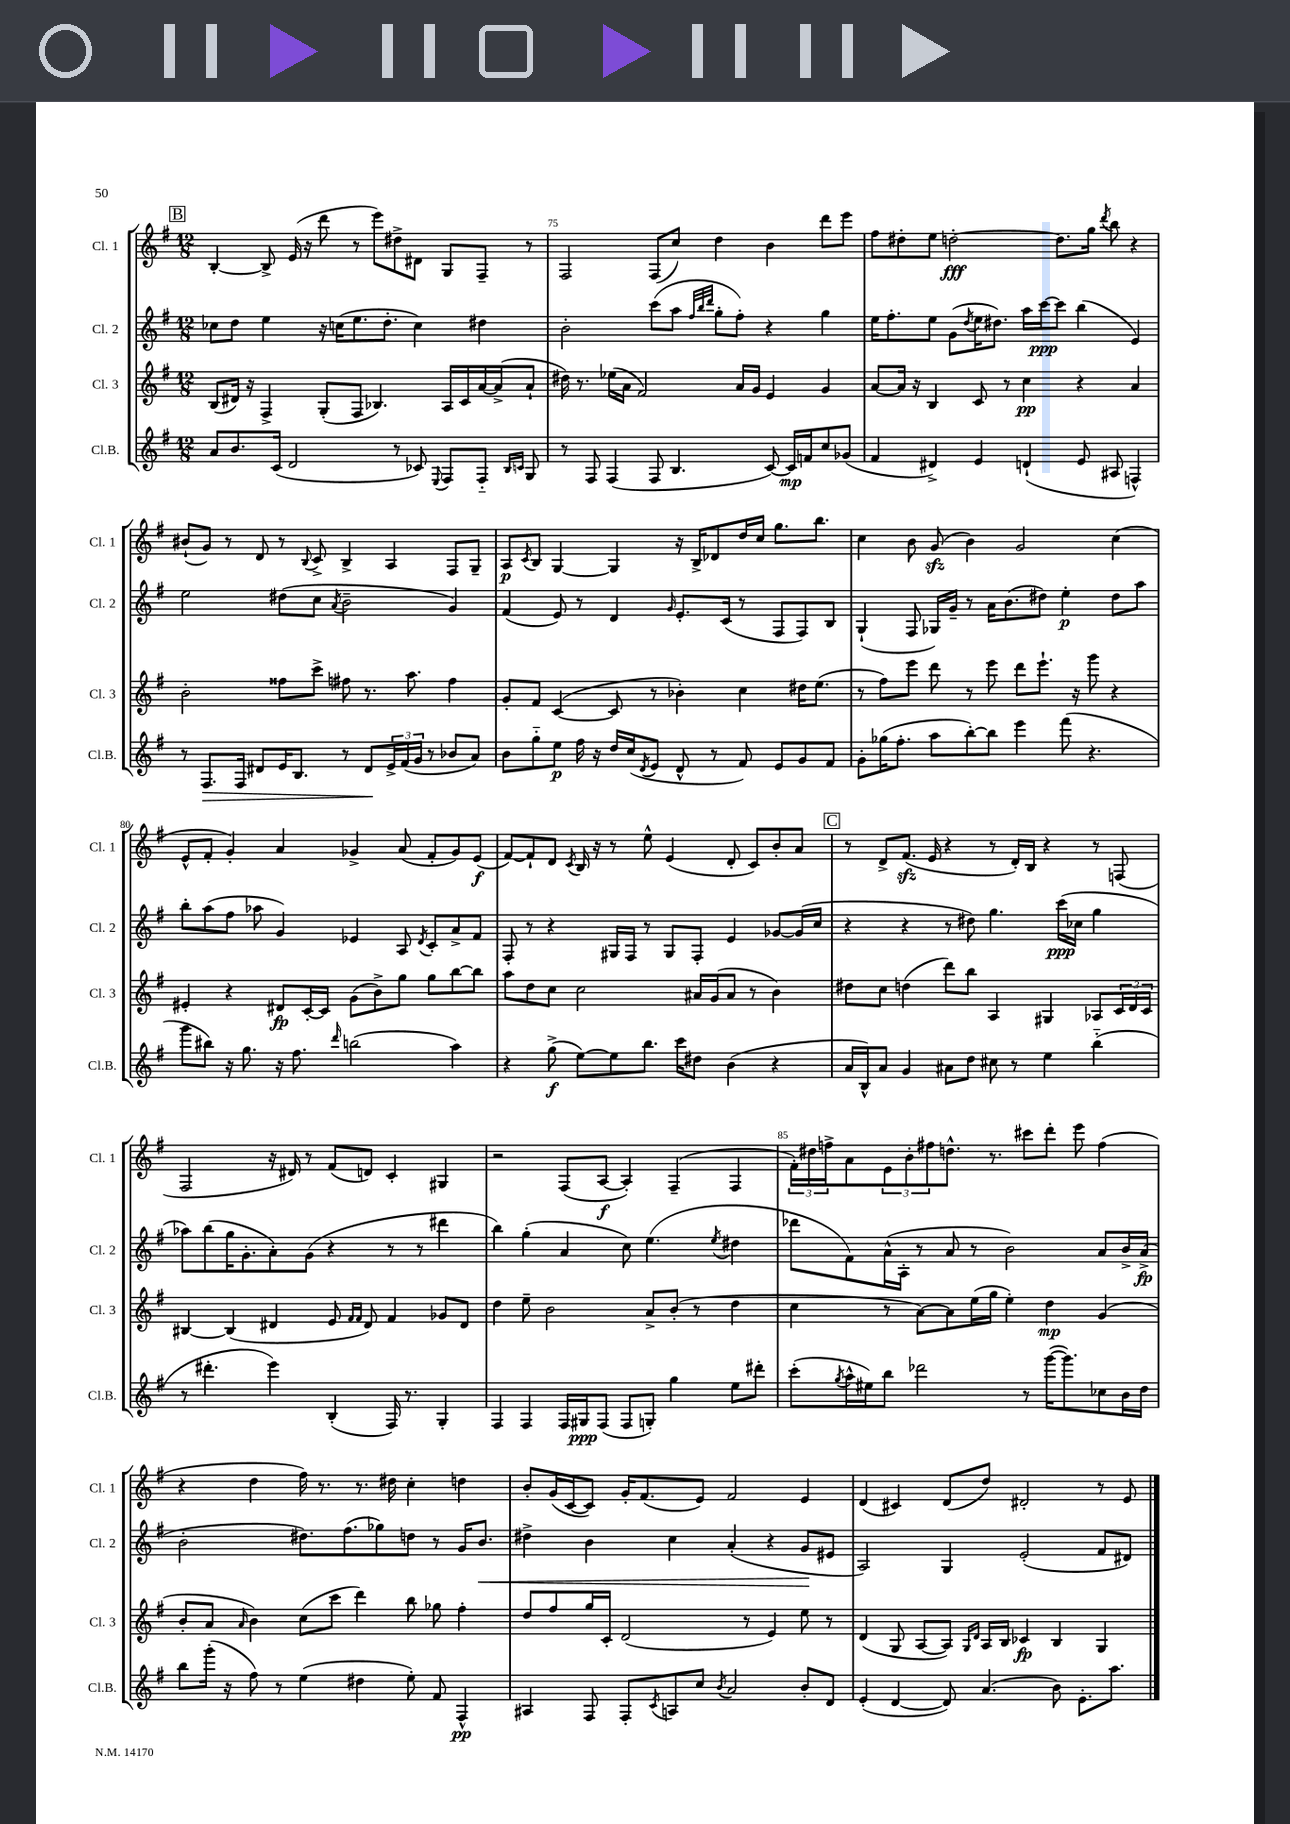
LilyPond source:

<<
\new StaffGroup <<
\new Staff = "s0" \with { instrumentName = "Cl. 1" shortInstrumentName = "Cl. 1" } {
    \clef treble \key g \major \numericTimeSignature \time 12/8
    \mark \markup { \box "B" } b4~-. b8-> e'16( r16 d'''8 r8 e'''8) dis''8-> dis'8 g8 fis8-- r8 |
    fis2 fis8( c''8) d''4 b'4 d'''8 e'''8 |
    fis''8 dis''8-. e''8 d''2~-.\fff d''8. g''16 \acciaccatura { d'''8 } b''8 r4 |
    bis'8-!( g'8) r8 d'8 r8 \appoggiatura { b8 } c'8-> b4-> a4 fis8 g8-- |
    a8\p \acciaccatura { c'8 } b8 g4~ g4 r16 b16-> des'8 d''16 c''16 g''8. b''8. |
    c''4 b'8 g'8\sfz( b'4) g'2 c''4( |
    e'8-^ fis'8-. g'4-.) a'4 ges'4-> a'8( fis'8-. ges'8) e'8\f( |
    fis'8~) fis'8-! d'8 \acciaccatura { c'8 } b16 r16 r8 e''8-^ e'4( d'8-. c'8) b'8-. a'8 |
    \mark \markup { \box "C" } r8 d'8-> fis'8.\sfz( e'16 r4 r8 d'16-.) b16 r4 r8 f8( |
    fis2 r16 dis'16) r8 fis'8( d'8) c'4-. gis4 |
    r2 fis8( a8~\f a4-.) fis4--( fis4 |
    \tuplet 3/2 { fis'16-.) dis''16 f''16-> } a'8 \tuplet 3/2 { e'8 b'8-. fis''8 } d''8.-^ r8. cis'''8 d'''8-. e'''8 fis''4( |
    r4 d''4 fis''16) r8. r8. dis''16 c''4-. d''4 |
    b'8-. g'16( c'16~ c'8) g'16-. fis'8.( e'8) fis'2 e'4 |
    d'4( cis'4) d'8( d''8) dis'2-. r8 e'8 \bar "|." |
}
\new Staff = "s1" \with { instrumentName = "Cl. 2" shortInstrumentName = "Cl. 2" } {
    \clef treble \key g \major \numericTimeSignature \time 12/8
    \mark \markup { \box "B" } ces''8 d''8 e''4 r16 c''16( e''8. d''8.-. c''4) dis''4 |
    b'2-. c'''8( a''8 \grace { fis''32 b''32 d'''32 } g''8-. fis''8-.) r4 g''4 |
    e''16 fis''8.-. e''8 g'8( \acciaccatura { d''8 } e''16 dis''8.) a''16 c'''16~\ppp c'''8 b''4( e'4) |
    e''2 dis''8( c''8 \acciaccatura { a'8 } b'2-- g'4) |
    fis'4( e'8) r8 d'4 \grace { g'16 } e'8.-. c'16( r8 fis8 fis8) b8 |
    g4-!( fis8 ges16) g'16-- r8 a'16 b'8.( dis''8) e''4-.\p dis''8 a''8 |
    b''8-. a''8( fis''8 aes''8 g'4) ees'4 a8 \acciaccatura { d'8 } c'8-. a'8-> fis'8 |
    fis8-. r8 r4 gis16 fis16 r8 gis8 fis8-. e'4 ges'8~ ges'16( c''16 |
    \mark \markup { \box "C" } r4 r4 r8 dis''8) g''4. c'''16\ppp( ces''16 g''4 |
    aes''8) b''8( g''16 g'8.-. a'8-.) g'8( r4 r8 r8 dis'''4 |
    b''4) g''4-.( a'4 c''8) e''4.( \acciaccatura { e''8 } dis''4 |
    des'''8 fis'8) a'16-^( a16-. r8 a'8 r8 b'2) a'8 b'16-> a'16->\fp( |
    b'2-. dis''8.) fis''8.( ges''8) d''8 r8 g'16 b'8.\< |
    dis''4-> b'4 c''4 a'4-.( r4 g'8\! eis'8 |
    a2) g4 e'2-.( fis'8 dis'8) \bar "|." |
}
\new Staff = "s2" \with { instrumentName = "Cl. 3" shortInstrumentName = "Cl. 3" } {
    \clef treble \key g \major \numericTimeSignature \time 12/8
    \mark \markup { \box "B" } b8( dis'16) r16 fis4-> g8-.( fis8 bes4.) a16 c'16 a'16~ a'16->( a'8-! |
    dis''16) r8. ees''16( a'16 fis'2) a'16 g'16 e'4 g'4 |
    a'8~ a'16 r16 b4 c'8 r8 c''4\pp r4 a'4 |
    b'2-. fisis''8 c'''8-> fis''8 r8. a''8. fis''4 |
    g'8-. fis'8 c'4~( c'8 r8 bes'4-.) c''4 dis''16 e''8.( |
    r8 fis''8) e'''8 d'''8 r8 e'''8 d'''8 e'''8.-! r16 g'''8 r4 |
    eis'4-. r4 dis'8\fp c'16~-. c'16 g'8( b'8->) g''8 g''8 b''8~ b''8 |
    a''8 d''8 c''8 c''2 ais'16 g'16( ais'8 r8 b'4) |
    \mark \markup { \box "C" } dis''8 c''8 d''4( d'''8) b''8 a4 gis4 aes8 \tuplet 3/2 { c'16 d'16 c'16 } |
    bis4~ bis4( dis'4 e'8 \grace { fis'16 fis'16 } dis'8) fis'4 ges'8 dis'8 |
    d''4 e''8-- b'2 a'8-> b'8-.( r8 d''4 |
    c''4 r8 a'8~) a'8 e''16( g''16 e''4-.) d''4\mp g'4( |
    b'8-. a'8 \grace { a'16 } b'4) c''8( c'''8 d'''4) b''8 ges''8 fis''4-. |
    d''8 fis''8 g''16 c'16-. d'2( r8 e'4) e''8 r8 |
    d'4( g8 a8~ a8) \grace { g16 d'16 } a16 b16 ces'4\fp b4 g4 \bar "|." |
}
\new Staff = "s3" \with { instrumentName = "Cl.B." shortInstrumentName = "Cl.B." } {
    \clef treble \key g \major \numericTimeSignature \time 12/8
    \mark \markup { \box "B" } a'8 b'8. c'16( d'2 r8 ces'8) \appoggiatura { e8 } fis8 fis8-_ \grace { b16 c'16 } g8 |
    r8 fis8 fis4( fis8 b4. c'8~) c'16\mp f'16 c''8 ges'8( |
    fis'4 dis'4->) e'4 d'4-!( e'8 ais8 f4-^) |
    r8 fis8.\> fis16 dis'8 e'16 b8. r8 dis'8\! \tuplet 3/2 { e'16-> fis'16( g'16 } r8 bes'8 a'8) |
    b'8 g''8-_ e''8\p fis''16 r16 d''16 c''16( \acciaccatura { d'8 } e'8 d'8-^ r8 fis'8) e'8 g'8 fis'8 |
    g'8-. ges''16( fis''8.-. a''8 b''8~-.) b''8 e'''4 fis'''8( r4. |
    g'''8 bis''8) r16 g''8. r16 fis''8. \grace { d'''16 } b''2( a''4) |
    r4 g''8->\f( e''8~) e''8 b''8. c'''16 dis''8 b'4( r4 |
    \mark \markup { \box "C" } a'16 b16-^) a'8 g'4 ais'8 d''8 cis''8 r8 e''4 b''4-_( |
    r8 dis'''4.-. e'''4) b4-.( fis16) r8. g4-. |
    fis4 fis4 fis16 gis16\ppp fis8( fis8 g8-.) g''4 e''8 dis'''8-. |
    c'''8-.( \acciaccatura { g''8 } a''16-^ eis''16) b''8 des'''2 r8 g'''16~( g'''8.) ces''8 b'16 d''16 |
    b''8 g'''16-.( r16 fis''8) r8 e''4( dis''4 e''8-.) fis'8 fis4-^\pp |
    ais4 fis8 fis8-. \acciaccatura { c'8 } a8 c''8 \acciaccatura { b'8 } a'2 b'8-. d'8 |
    e'4-.( d'4~ d'8) a'4.( b'8) e'8.-. a''8. \bar "|." |
}
>>
>>
\layout { \context { \Score currentBarNumber = #74 \override BarNumber.break-visibility = ##(#f #t #t) barNumberVisibility = #(every-nth-bar-number-visible 5) } }
